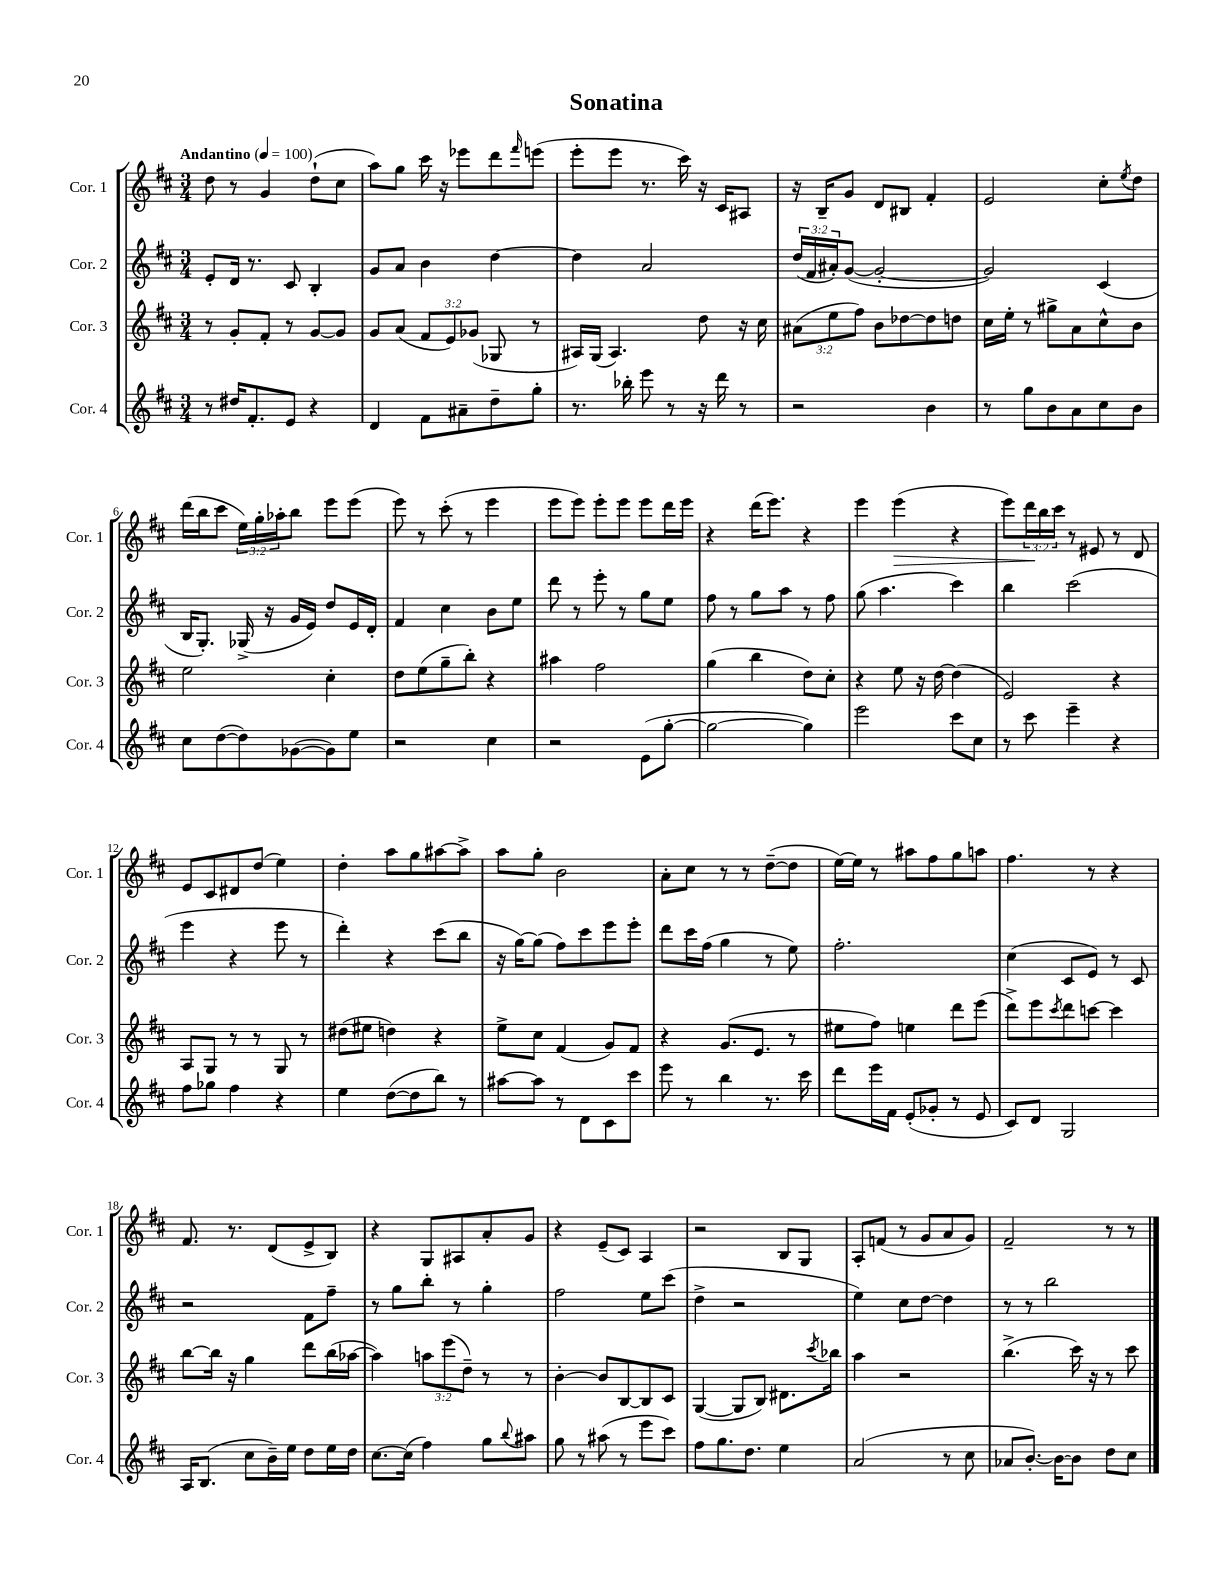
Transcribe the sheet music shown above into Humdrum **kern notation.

**kern	**kern	**kern	**kern
*staff4	*staff3	*staff2	*staff1
*clefG2	*clefG2	*clefG2	*clefG2
*k[f#c#]	*k[f#c#]	*k[f#c#]	*k[f#c#]
*M3/4	*M3/4	*M3/4	*M3/4
*MM100	*MM100	*MM100	*MM100
8r	8r	8e'/L	8dd\
16dd#/LK	8g'/L	16d/Jk	8r
8.f#'/	.	8.r	.
.	8f#'/J	.	4g/
8e/J	8r	8c#/	.
4r	[8g/L	4B'/	(8dd`\L
.	8g/]J	.	8cc#\J
=	=	=	=
4d/	8g/L	8g/L	8aa\L)
.	(8a/J	8a/J	8gg\J
8f#\L	12f#/L	4b\	16ccc#\
.	.	.	16r
.	12e/)	.	.
8a#~\	.	.	8eee-\L
.	(12g-/J	.	.
8dd~\	8G-/	[4dd\	8ddd\
.	.	.	16qqfff#/
8gg'\J	8r	.	(8eee\J
=	=	=	=
8.r	16A#/LL)	4dd\]	8eee'\L
.	(16G/JJ	.	.
.	4.A#/)	.	8eee\J
16bb-'\	.	.	.
8eee\	.	2a/	8.r
8r	.	.	.
.	.	.	16ccc#\)
16r	8dd\	.	16r
16ddd\	.	.	16c#/LK
8r	16r	.	8A#/J
.	16cc#\	.	.
=	=	=	=
2r	(12a#\L	(24dd/LL	16r
.	.	24f#/	.
.	.	.	16B~/LK
.	12ee\	24a#'/J)	.
.	.	([8g/J	8g/J
.	12ff#\J)	.	.
.	8b\L	2g'/_	8d/L
.	[8dd-\	.	8B#/J
4b\	8dd-\]	.	4f#'/
.	8dd\J	.	.
=	=	=	=
8r	16cc#\LL	2g/])	2e/
.	16ee'\JJ	.	.
8gg\L	8r	.	.
8b\	8gg#^\L	.	.
8a\	8a\	.	.
8cc#\	8cc#^^\	(4c#/	8cc#'\L
.	.	.	8qee/
8b\J	8b\J	.	8dd\J
=	=	=	=
8cc#\L	2ee\	16B/LK	(16ddd\LL
.	.	8.G'/J)	16bb\J
([8dd\	.	.	8ccc#\J
8dd\])	.	(16G-^/	24ee\LL)
.	.	.	24gg'\
.	.	16r	.
.	.	.	24aa-'\J
([8g-\	.	16g/LL	8bb\J
.	.	16e/JJ)	.
8g-\])	4cc#'\	8dd/L	8eee\L
8ee\J	.	16e/L	(8eee\J
.	.	16d'/JJ	.
=	=	=	=
2r	8dd\L	4f#/	8eee\)
.	(8ee\	.	8r
.	8gg~\	4cc#\	(8ccc#'\
.	8bb'\J)	.	8r
4cc#\	4r	8b\L	4eee\
.	.	8ee\J	.
=	=	=	=
2r	4aa#\	8ddd\	8eee\L
.	.	8r	8eee\J)
.	2ff#\	8eee'\	8eee'\L
.	.	8r	8eee\J
(8e\L	.	8gg\L	8eee\L
[8gg'\J	.	8ee\J	16ddd\L
.	.	.	16eee\JJ
=	=	=	=
2gg\_	(4gg\	8ff#\	4r
.	.	8r	.
.	4bb\	8gg\L	(16ddd\LK
.	.	.	8.eee\J)
.	.	8aa\J	.
4gg\])	8dd\L)	8r	4r
.	8cc#'\J	8ff#\	.
=	=	=	=
2eee\	4r	(8gg\	4eee\
.	.	4.aa\	.
.	8ee\	.	(4eee\
.	16r	.	.
.	[16dd\	.	.
8ccc#\L	(4dd\]	4ccc#\)	4r
8cc#\J	.	.	.
=	=	=	=
8r	2e/)	4bb\	8eee\L)
8ccc#\	.	.	24ddd\L
.	.	.	24bb\
.	.	.	24ccc#\JJ
4eee~\	.	(2ccc#\	8r
.	.	.	8e#/
4r	4r	.	8r
.	.	.	8d/
=	=	=	=
8ff#\L	8A/L	4eee\	8e/L
8gg-\J	8G/J	.	8c#/
4ff#\	8r	4r	8d#/
.	8r	.	(8dd/J
4r	8G/	8eee\	4ee\)
.	8r	8r	.
=	=	=	=
4ee\	(8dd#\L	4ddd'\)	4dd'\
.	8ee#\J	.	.
([8dd\L	4dd\)	4r	8aa\L
8dd\]	.	.	8gg\
8bb\J)	4r	(8ccc#\L	[8aa#\
8r	.	8bb\J	8aa#^\]J
=	=	=	=
[8aa#\L	8ee^\L	16r	8aa\L
.	.	[16gg\LK)	.
8aa#\]J	8cc#\J	(8gg\]J	8gg'\J
8r	(4f#/	8ff#\L)	2b\
8d\L	.	8ccc#\	.
8c#\	8g/L)	8eee\	.
8ccc#\J	8f#/J	8eee'\J	.
=	=	=	=
8eee\	4r	8ddd\L	8a'\L
8r	.	16ccc#\L	8cc#\J
.	.	(16ff#\JJ	.
4bb\	(8.g/L	4gg\	8r
.	.	.	8r
.	8.e/J	.	.
8.r	.	8r	([8dd~\L
.	8r	8ee\)	8dd\]J
16ccc#\	.	.	.
=	=	=	=
8ddd\L	8ee#\L	2.ff#'\	[16ee\LL)
.	.	.	16ee\]JJ
16eee\L	8ff#\J)	.	8r
16f#\JJ	.	.	.
(8e'/L	4ee\	.	8aa#\L
8g-'/J	.	.	8ff#\
8r	8ddd\L	.	8gg\
8e/	(8eee\J	.	8aa\J
=	=	=	=
8c#/L)	8ddd^\L)	(4cc#\	4.ff#\
8d/J	8eee\	.	.
.	8qccc#/	.	.
2G/	8ddd\	8c#/L	.
.	[8ccc\J	8e/J)	8r
.	4ccc\]	8r	4r
.	.	8c#/	.
=	=	=	=
16A/LK	[8bb\L	2r	8.f#/
(8.B/J	.	.	.
.	16bb\]Jk	.	.
.	16r	.	8.r
8cc#\L	4gg\	.	.
16b~\L)	.	.	(8d/L
16ee\JJ	.	.	.
8dd\L	8ddd\L	8f#\L	8e^/
16ee\L	(16bb\L	8ff#~\J	8B/J)
16dd\JJ	[16aa-\JJ	.	.
=	=	=	=
[8.cc#\L	4aa-\])	8r	4r
.	.	8gg\L	.
(16cc#\]Jk	.	.	.
4ff#\)	12aa\L	8bb'\J	8G/L
.	(12eee\	.	.
.	.	8r	8A#/
.	12dd~\J)	.	.
8gg\L	8r	4gg'\	8a'/
8qqbb/	.	.	.
8aa#\J	8r	.	8g/J
=	=	=	=
8gg\	[4b'\	2ff#\	4r
8r	.	.	.
(8aa#\	8b/]L	.	(8e~/L
8r	[8B/	.	8c#/J)
8eee\L	8B/]	8ee\L	4A/
8ccc#\J)	8c#/J	(8ccc#\J	.
=	=	=	=
8ff#\L	([4G/	4dd^\	2r
8.gg\	.	.	.
.	8G/]L	2r	.
8.dd\J	.	.	.
.	8B/J)	.	.
4ee\	8.d#\L	.	8B/L
.	.	.	8G/J
.	8qccc#/	.	.
.	16bb-\Jk	.	.
=	=	=	=
(2a/	4aa\	4ee\)	8A'/L
.	.	.	(8f/J
.	2r	8cc#\L	8r
.	.	[8dd\J	8g/L
8r	.	4dd\]	8a/
8cc#\	.	.	8g/J)
=	=	=	=
8a-/L	(4.bb^\	8r	2f#~/
[8.b'/J)	.	8r	.
.	.	2bb\	.
16b\_LK	.	.	.
8b\]J	16ccc#\)	.	.
.	16r	.	.
8dd\L	8r	.	8r
8cc#\J	8ccc#\	.	8r
==	==	==	==
*-	*-	*-	*-
